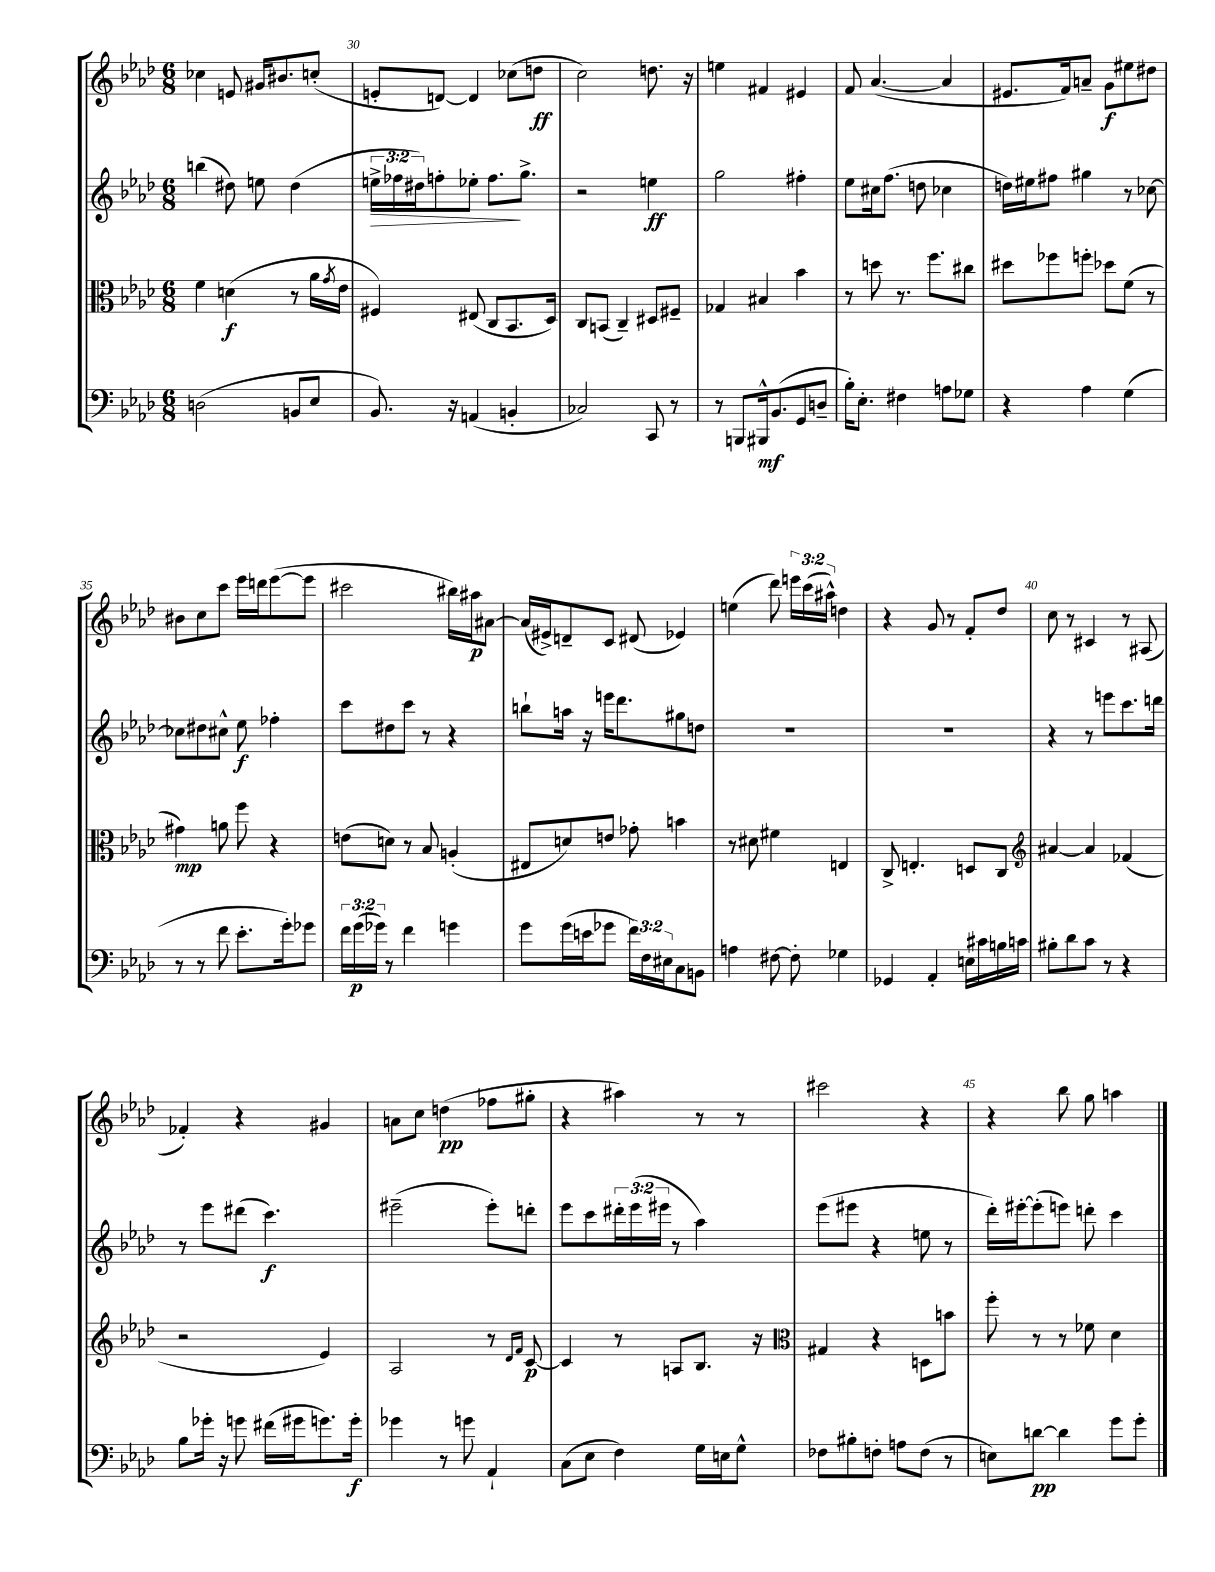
<<
\new StaffGroup <<
\new Staff = "s0" {
    \clef treble \key aes \major \numericTimeSignature \time 6/8 \override Staff.TupletNumber.text = #tuplet-number::calc-fraction-text
    ces''4 e'8 gis'16 bis'8. c''8-.( |
    e'8-. d'8~) d'4 ces''8( d''8\ff |
    c''2) d''8. r16 |
    e''4 fis'4 eis'4 |
    f'8 aes'4.~( aes'4 |
    eis'8. f'16) a'8-- g'8\f eis''8 dis''8 |
    bis'8 c''8 c'''8 ees'''16 d'''16 ees'''8~( ees'''8 |
    cis'''2 bis''16) ais''16\p ais'8~ |
    ais'16( eis'16->) d'8-- c'8 dis'8( ees'4) |
    e''4( des'''8) \tuplet 3/2 { e'''16 c'''16( ais''16-^) } d''4 |
    r4 g'8 r8 f'8-. des''8 |
    c''8 r8 cis'4 r8 ais8( |
    fes'4-.) r4 gis'4 |
    a'8 c''8 d''4\pp( fes''8 gis''8-. |
    r4 ais''4) r8 r8 |
    cis'''2 r4 |
    r4 bes''8 g''8 a''4 \bar "|." |
}
\new Staff = "s1" {
    \clef treble \key aes \major \numericTimeSignature \time 6/8 \override Staff.TupletNumber.text = #tuplet-number::calc-fraction-text
    b''4( dis''8) e''8 dis''4( |
    \tuplet 3/2 { e''16->\> fes''16 dis''16) } f''8-. ees''8-. f''8.\! g''8.-> |
    r2 e''4\ff |
    g''2 fis''4-. |
    ees''8 cis''16 f''8.( d''8 ces''4 |
    d''16) eis''16 fis''8 gis''4 r8 ces''8~ |
    ces''8 dis''8 cis''8-^ ees''8\f fes''4-. |
    c'''8 dis''8 c'''8 r8 r4 |
    b''8-! a''16 r16 e'''16 des'''8. gis''8 d''8 |
    R2. |
    R2. |
    r4 r8 e'''8 c'''8. d'''16 |
    r8 ees'''8 dis'''8( c'''4.\f) |
    eis'''2--( eis'''8-.) d'''8-. |
    ees'''8 c'''8 \tuplet 3/2 { dis'''16-. ees'''16( eis'''16 } r8 aes''4) |
    ees'''8( eis'''8 r4 e''8 r8 |
    des'''16-.) eis'''16~-. eis'''8-.( e'''8) d'''8-. c'''4 \bar "|." |
}
\new Staff = "s2" {
    \clef alto \key aes \major \numericTimeSignature \time 6/8
    f'4 d'4\f( r8 aes'16 \acciaccatura { g'8 } ees'16 |
    fis4) eis8( c8 bes,8. des16) |
    c8 b,8( c4--) dis8 fis8-- |
    ges4 bis4 bes'4 |
    r8 d''8 r8. f''8. cis''8 |
    dis''8 fes''8 f''8-. des''8 f'8( r8 |
    gis'4\mp) a'8 f''8 r4 |
    e'8( d'8) r8 bes8 a4-.( |
    eis8 d'8) e'8 ges'8-. b'4 |
    r8 dis'8 fis'4 e4 |
    c8-> e4.-. d8 c8 |
    \clef treble ais'4~ ais'4 fes'4( |
    r2 ees'4) |
    aes2 r8 \grace { des'16 f'16 } c'8~\p |
    c'4 r8 a8 bes8. r16 |
    \clef alto gis4 r4 d8 b'8 |
    f''8-. r8 r8 fes'8 des'4 \bar "|." |
}
\new Staff = "s3" {
    \clef bass \key aes \major \numericTimeSignature \time 6/8 \override Staff.TupletNumber.text = #tuplet-number::calc-fraction-text
    d2( b,8 ees8 |
    bes,8.) r16 a,4( b,4-. |
    ces2) c,8 r8 |
    r8 b,,8 bis,,16-^\mf bes,8.( g,8 d8-- |
    bes16-.) ees8.-. fis4 a8 ges8 |
    r4 aes4 g4( |
    r8 r8 f'8 ees'8.-. g'16-.) ges'8 |
    \tuplet 3/2 { f'16 g'16\p( ges'16) } r8 f'4 g'4 |
    g'8 g'16( e'16 ges'8 \tuplet 3/2 { f'16) f16 eis16 } c8 b,8 |
    a4 fis8~ fis8-. ges4 |
    ges,4 aes,4-. e16 cis'16 b16 c'16 |
    bis8-. des'8 c'8 r8 r4 |
    bes8 ges'16-. r16 g'8 fis'16( gis'16 g'8.) g'16-.\f |
    ges'4 r8 g'8 aes,4-! |
    c8( ees8 f4) g16 e16 g8-^ |
    fes8 bis8-. f8-. a8 f8( r8 |
    e8) d'8~\pp d'4 g'8 g'8-. \bar "|." |
}
>>
>>
\layout { \context { \Score currentBarNumber = #29 \override BarNumber.break-visibility = ##(#f #t #t) barNumberVisibility = #(every-nth-bar-number-visible 5) } }
